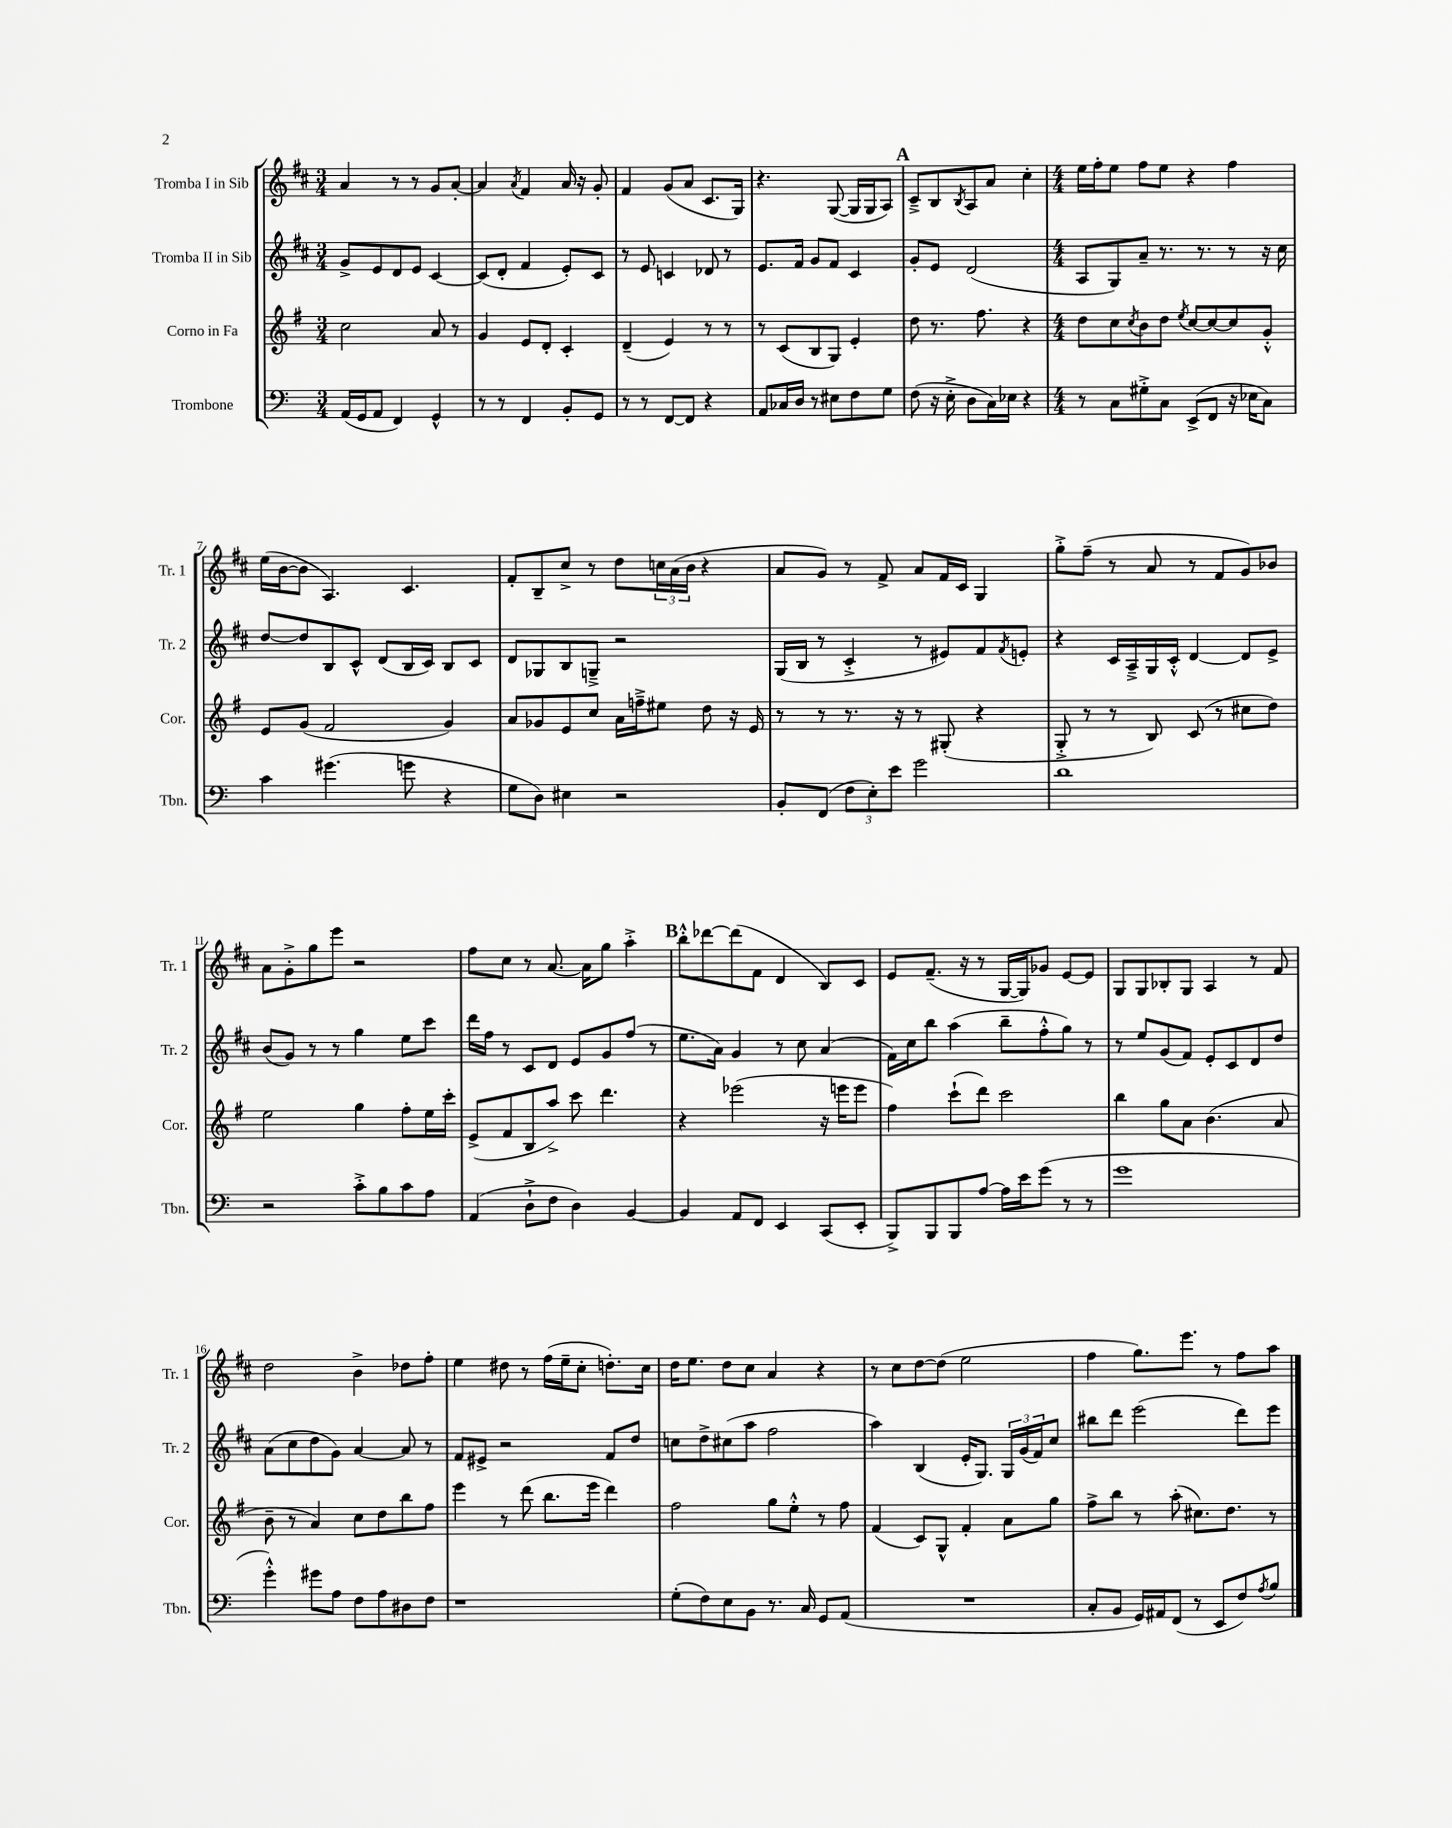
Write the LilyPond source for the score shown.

<<
\new StaffGroup <<
\new Staff = "s0" \with { instrumentName = "Tromba I in Sib" shortInstrumentName = "Tr. 1" } {
    \clef treble \key d \major \numericTimeSignature \time 3/4
    a'4 r8 r8 g'8 a'8~-. |
    a'4 \acciaccatura { a'8 } fis'4 a'16 r16 g'8-. |
    fis'4 g'8( a'8 cis'8. g16) |
    r4. g8~( g16 g16 a8) |
    \mark \markup { \bold "A" } cis'8---> b8 \acciaccatura { b8 } a8 a'8 cis''4-. |
    \numericTimeSignature \time 4/4 e''16 fis''16-. e''8 fis''8 e''8 r4 fis''4 |
    e''16( b'16~ b'8 a4.) cis'4. |
    fis'8-. b8-- cis''8-> r8 d''8 \tuplet 3/2 { c''16 a'16( b'16 } r4 |
    a'8 g'8) r8 fis'8-> a'8 fis'16 cis'16 g4 |
    g''8-.-> fis''8--( r8 a'8 r8 fis'8 g'8) bes'8 |
    a'8 g'8-.-> g''8 e'''8 r2 |
    fis''8 cis''8 r8 a'8.~ a'16 g''8 a''4-.-> |
    \mark \markup { \bold "B" } b''8-.-^ des'''8~ des'''8( fis'8 d'4 b8) cis'8 |
    e'8 fis'8.--( r16 r8 g16~ g16) ges'8 e'8~ e'8 |
    g8 g8 bes8-. g8 a4 r8 fis'8 |
    d''2 b'4-> des''8 fis''8-. |
    e''4 dis''8 r8 fis''16( e''16-- cis''8-. d''8.-.) cis''16 |
    d''16 e''8. d''8 cis''8 a'4 r4 |
    r8 cis''8 d''8~ d''8( e''2 |
    fis''4 g''8.) e'''8. r8 fis''8 a''8 \bar "|." |
}
\new Staff = "s1" \with { instrumentName = "Tromba II in Sib" shortInstrumentName = "Tr. 2" } {
    \clef treble \key d \major \numericTimeSignature \time 3/4
    g'8-> e'8 d'8 e'8 cis'4~ |
    cis'8( d'8-. fis'4 e'8-.) cis'8 |
    r8 e'8 c'4 des'8 r8 |
    e'8. fis'16 g'8 fis'8 cis'4 |
    \mark \markup { \bold "A" } g'8-. e'8 d'2( |
    \numericTimeSignature \time 4/4 a8 g8) a'8-- r8. r8. r8 r16 cis''16 |
    d''8~ d''8 b8 cis'8-^ d'8( b16 cis'16) b8 cis'8 |
    d'8 ges8 b8 g8---> r2 |
    g16( b16 r8 cis'4-.-> r8 eis'8) fis'8 \acciaccatura { fis'8 } e'8-. |
    r4 cis'16 a16---> g16 cis'16-.-^ d'4~ d'8 e'8-> |
    b'8( g'8) r8 r8 g''4 e''8 cis'''8 |
    d'''16 fis''16 r8 cis'8 d'8 e'8 g'8 fis''8( r8 |
    \mark \markup { \bold "B" } e''8. a'16) g'4 r8 cis''8 a'4( |
    fis'16) cis''16 b''8 a''4( b''8-- fis''8-.-^ g''8) r8 |
    r8 e''8 g'8( fis'8) e'8-. cis'8 d'8 d''8 |
    a'8( cis''8 d''8 g'8) a'4~ a'8 r8 |
    fis'8 eis'8-> r2 fis'8 d''8 |
    c''8 d''8-> cis''8( a''8 fis''2 |
    a''4) b4( e'16-. g8.) \tuplet 3/2 { g16 g'16( fis'16) } cis''8 |
    bis''8 d'''8 e'''2( d'''8) e'''8 \bar "|." |
}
\new Staff = "s2" \with { instrumentName = "Corno in Fa" shortInstrumentName = "Cor." } {
    \clef treble \key g \major \numericTimeSignature \time 3/4
    c''2 a'8 r8 |
    g'4 e'8 d'8-. c'4-. |
    d'4--( e'4) r8 r8 |
    r8 c'8( b8 g8) e'4-. |
    \mark \markup { \bold "A" } d''8 r8. fis''8. r4 |
    \numericTimeSignature \time 4/4 d''8 c''8 \acciaccatura { c''8 } b'8 d''8 \acciaccatura { e''8 } c''8~ c''8~ c''8 g'8-.-^ |
    e'8 g'8( fis'2 g'4) |
    a'8 ges'8 e'8 c''8 a'16 f''16---> eis''8 d''8 r16 e'16 |
    r8 r8 r8. r16 r8 gis8-.( r4 |
    g8-.-> r8 r8 b8) c'8( r8 cis''8 d''8) |
    e''2 g''4 fis''8-. e''16 c'''16-. |
    e'8->( fis'8 b8 a''8->) c'''8 d'''4. |
    \mark \markup { \bold "B" } r4 ees'''2( r16 e'''16 e'''8 |
    fis''4) c'''8-!( d'''8) c'''2 |
    b''4 g''8 a'8 b'4.( a'8 |
    b'8-- r8 a'4) c''8 d''8 b''8 fis''8 |
    e'''4 r8 d'''8( b''8. e'''16 d'''4) |
    fis''2 g''8 e''8-.-^ r8 fis''8 |
    fis'4( c'8) g8-^ fis'4-. a'8 g''8 |
    fis''8-> b''8 r8 a''8-.( cis''8.) d''8. r8 \bar "|." |
}
\new Staff = "s3" \with { instrumentName = "Trombone" shortInstrumentName = "Tbn." } {
    \clef bass \key c \major \numericTimeSignature \time 3/4
    a,16( g,16 a,8 f,4) g,4-^ |
    r8 r8 f,4 b,8-. g,8 |
    r8 r8 f,8~ f,8 r4 |
    a,8 ces16 d16 r8 eis8 f8 g8 |
    \mark \markup { \bold "A" } f8( r16 e16-.-> d8 c16) ees16 r4 |
    \numericTimeSignature \time 4/4 r8 c8 gis8-.-> c8 e,8->( f,8 r16 ees16 c8) |
    c'4 gis'4.( g'8 r4 |
    g8 d8) eis4 r2 |
    b,8-. f,8( \tuplet 3/2 { f8 e8-.) e'8 } g'2 |
    d'1 |
    r2 c'8-.-> b8 c'8 a8 |
    a,4( d8-!-> f8 d4) b,4~ |
    \mark \markup { \bold "B" } b,4 a,8 f,8 e,4 c,8( e,8-. |
    b,,8->) b,,8 b,,8 a8~ a16 e'16 g'8( r8 r8 |
    g'1 |
    g'4-.-^) gis'8 a8 f8 a8 dis8 f8 |
    r1 |
    g8-.( f8) e8 b,8 r8. c16 g,8 a,8( |
    R1 |
    c8-. b,8 g,16) ais,16 f,8( r8 e,8 f8) \acciaccatura { a8 } b8 \bar "|." |
}
>>
>>
